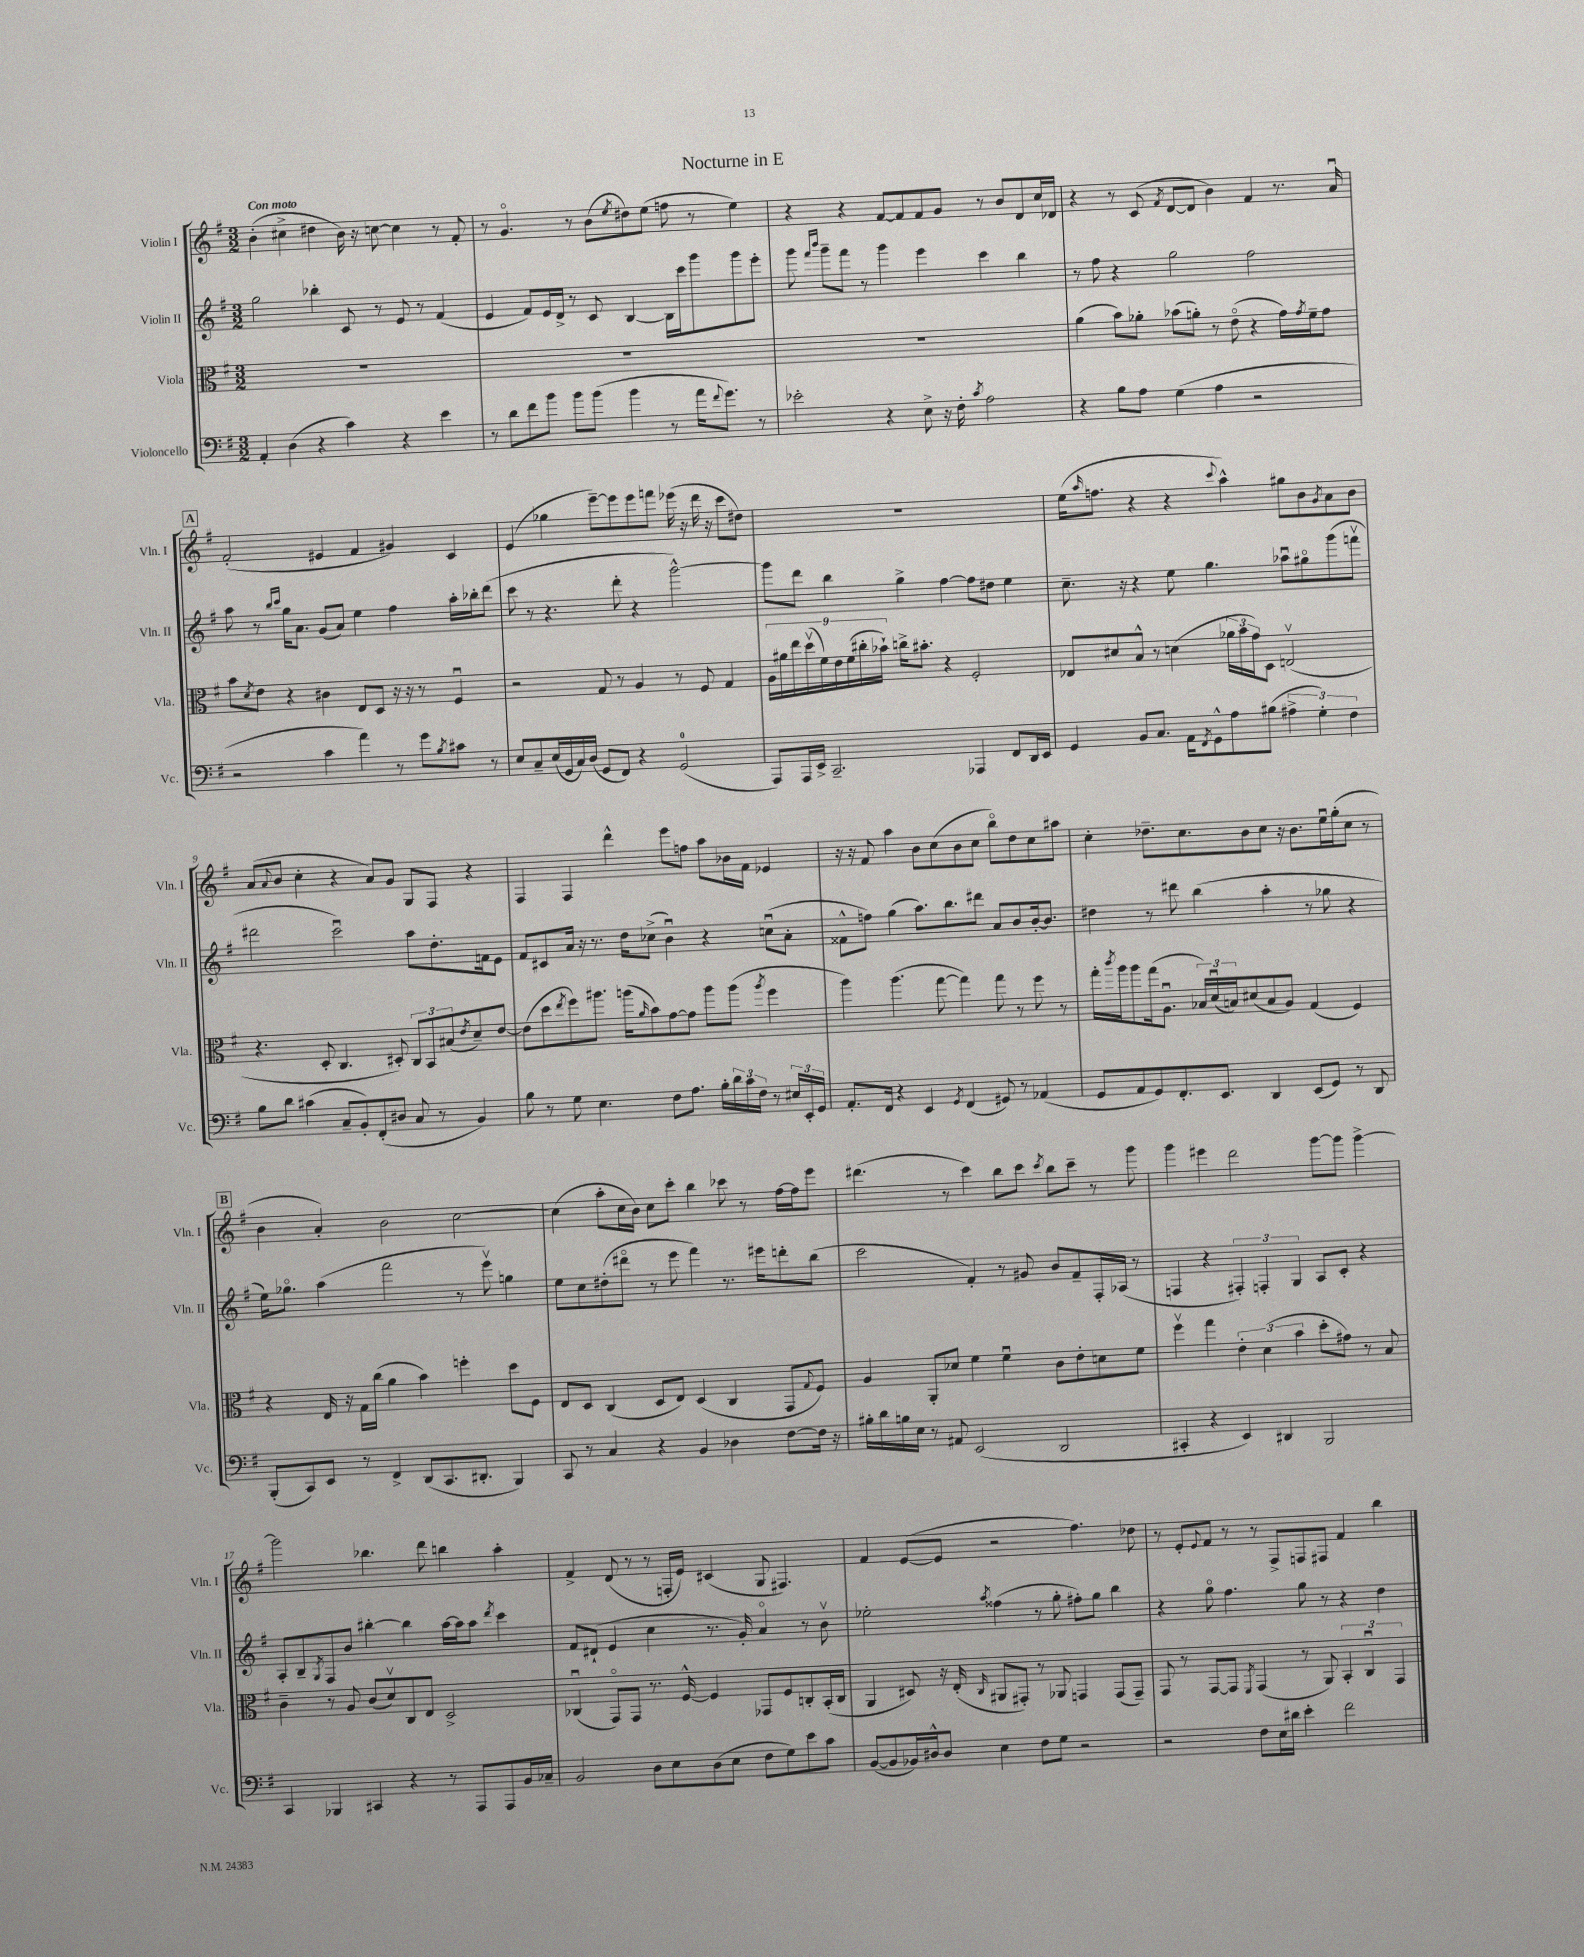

**kern	**kern	**kern	**kern
*part4	*part3	*part2	*part1
*staff4	*staff3	*staff2	*staff1
*I"Violoncello	*I"Viola	*I"Violin II	*I"Violin I
*I'Vc.	*I'Vla.	*I'Vln. II	*I'Vln. I
*clefF4	*clefC3	*clefG2	*clefG2
*k[f#]	*k[f#]	*k[f#]	*k[f#]
*M3/2	*M3/2	*M3/2	*M3/2
=1	=1	=1	=1
!	!	!	!LO:TX:a:B:t=Con moto
4AA'/	1.r	2gg\	(4b'\
(4D\	.	.	4cc#X^\
4r	.	4bb-X'\	4dd#X\
4c\)	.	8c/	16b\)
.	.	.	16r
.	.	8r	[8ccn\
4r	.	8e/	4cc\]
.	.	8r	.
4e\	.	(4f#/	8r
.	.	.	8f#'/
=2	=2	=2	=2
8r	1.r	4e/	8r
8d\L	.	.	4.g/
8f#\	.	8f#/L)	.
8b\J	.	16e/L	.
.	.	16d^/JJ	.
8b\L	.	8r	8r
(8b\J	.	8c/	(8b\L
.	.	.	8qee/
4b\	.	[4B/	8dd#X\)
.	.	.	(8ee\J
8r	.	16B\LL]	8ffn\
.	.	16ccc\J	.
16a\KL	.	8ggg\	8r
8qqf#/	.	.	.
8.g\J)	.	.	.
.	.	8ggg\	4ee\)
8r	.	8eee'\J	.
=3	=3	=3	=3
2e-X'\	1.r	8ggg\	4r
.	.	16qqfff#/LL	.
.	.	16qqbbb/JJ	.
.	.	8ggg~\L	.
.	.	8fff#\J	4r
.	.	8r	.
4r	.	4ggg\	[8f#/L
.	.	.	8f#/]
8E^\	.	4eee\	8f#/
16r	.	.	8g/J
16F#'\	.	.	.
8qc/	.	.	.
2A\	.	4ccc\	8r
.	.	.	8b/L
.	.	4bb\	8d/
.	.	.	16cc/L
.	.	.	16d-X/JJ
=4	=4	=4	=4
4r	(4a\	8r	4r
.	.	8ff#\	.
8B\L	8b\L)	4r	8r
8A\J	8a-X'\J	.	(8c/
.	.	.	8qf#/
(4G\	(8b-X\L	2gg\	[8d/L
.	8an'\J)	.	8d/J]
4A\	8r	.	4b\)
.	(8e\	.	.
2r	4r	2ff#\	4f#/
.	16g\LL)	.	8.r
.	8qg/	.	.
.	16f#~\J	.	.
.	8g\J	.	.
.	.	.	16au/
!!LO:LB:g=z
!!LO:REH:place=s1:t=A
=5	=5	=5	=5
2r	8b\L	8aa\	(2f#'/
.	8qd/	.	.
.	8e\J	8r	.
.	.	16qqbb/LL	.
.	.	16qqccc/JJ	.
.	4r	16gg\KL	.
.	.	8.a\J	.
4c\	4c#X\	(8g/L	4e#X/
.	.	8a/J)	.
4a\)	8E/L	4ee\	4f#/
.	8D/J	.	.
8r	16r	4ff#\	4g#X/)
.	16r	.	.
8g\L	8r	.	.
8qB/	.	.	.
8c#X\J	4F#u/	16aa'\LL	4c/
.	.	16bb-X'\J	.
8r	.	(8ddd\J	.
=6	=6	=6	=6
8E/L	2r	8ccc\	(4e/
8C~/	.	8r	.
(16E/L	.	4.r	4gg-X\
16GG/	.	.	.
16C/)	.	.	.
(16D/JJ	.	.	.
8GG/L	8G/	.	[8eee~\L)
8FF#/J)	8r	8ddd'\	8eee\]
4r	4A/	4r	8eee\
.	.	.	8fffn\J
(2GG/	8r	[2ggg^^\)	(16eee-X\
.	.	.	16r
.	8F#/	.	16ddd\
.	.	.	16r
.	4G/	.	8ccc\L
.	.	.	8dd#X\J)
=7	=7	=7	=7
8AAA/L)	18A\LL	8ggg\L]	1.r
.	18a#X\	.	.
.	18ee\	.	.
16AAA/L	.	8ddd\J	.
.	(18ddv\	.	.
16EE^/JJ	.	.	.
.	18f#\)	.	.
2.CC~/	.	4bb\	.
.	18e\	.	.
.	(18f#\	.	.
.	18cc#X'\	.	.
.	18b-X`\JJ)	.	.
.	16ccn^\KL	4gg^\	.
.	8.b#X'\J	.	.
.	4r	[4ff#\	.
4AAA-X/	2F#'/	8ff#\L]	.
.	.	8dd#X\J	.
8FF#/L	.	4ee\	.
16DD/L	.	.	.
16EE/JJ	.	.	.
=8	=8	=8	=8
4GG/	8E-X/L	8.cc~\	(16ee\KL
.	.	.	16qqaa/
.	.	.	8.ffn\J
.	8d#X/	.	.
.	.	16r	.
8BB/L	8B^^/J	4r	4r
8.C/J	8r	.	.
.	(4dn\	8ee\	4r
16AA\KL	.	.	.
8qFF#/	.	.	.
8GG^^\	.	4.gg\	.
.	.	.	8qqccc/
8A\	24a-X\LL	.	4aa^^\)
.	24b\	.	.
.	24g\J)	.	.
(8B#X\J	8D\J	.	.
6A#X^\	(2Env/	8aa-Xu\L	8gg#X\L
.	.	8gg#X\	8b\
6G'\)	.	.	.
.	.	.	8qg/
.	.	(8ggg\	8a\
6F#\	.	.	.
.	.	8fffnv\J	8b\J
!!LO:LB:g=z
=9	=9	=9	=9
8B\L	4.r	2ddd#X\	(8a/L
.	.	.	8qqa/
8d\J	.	.	8b/J
(4c#X\	.	.	4cc'\
.	8D'/	.	.
8C~/L	4.C/	2cccu\)	4r
8BB'/)	.	.	.
(8FF#'/	.	.	8a/L)
8D#X/J	8D#X'/)	.	8g/J
8C/	12C/L	8aa\L	8G/L
.	12BB/	.	.
8r	.	8.dd'\	8F#/J
.	(12B#X/	.	.
.	8qe/	.	.
4BB/)	8d~/)	.	4r
.	.	16fn\k	.
.	[8e/J	8e\J	.
=10	=10	=10	=10
8B\	(8e\L]	8f#/L	4F#/
8r	8dd\	8c#X/	.
.	8qee/	.	.
8G\	8ff#\)	16a/Jk	4F#/
.	.	16r	.
4.E\	8.aa#X\J	8.r	.
.	.	.	4ddd^^\
.	(16aan\KL	16dd\KL	.
.	16qqa/	.	.
.	8b\)	(8cc-X^\J	.
8F#\L	[8g\	4bu\)	8eee\L
8.A\J	8g\J]	.	8ffn\J
.	8aa\L	4r	8aa\L
16B'\LL	.	.	.
24d\	(8aa\J	.	16b-X\L
24c\	.	.	.
.	.	.	16f#\JJ
24F#\JJ	.	.	.
.	8qaa/	.	.
8r	4ff#\	(8ccnu\L	4e-X/
24E#X/LL	.	8a'\J	.
24EE'/	.	.	.
24GG/JJ	.	.	.
=11	=11	=11	=11
8.AA'/L	4aa\)	8f##X^^\L	16r
.	.	.	16r
.	.	8ffn\J)	8f#/
16FF#/Jk	.	.	.
4r	(4.aa\	(4gg\	4aa\
4EE/	.	8.aa\L)	8b\L
.	[8gg\	.	(8cc\
.	.	8.bb\	.
8qGG/	.	.	.
(4FF#/	4gg\])	.	8b\
.	.	8ddd#X\J	8cc\J
8GG#X/)	8gg\	8a/L	8bb\L)
8r	8r	8b/	8dd\
(4AA-X/	8ff#\	[16b'/k	8cc\
.	.	8.b/J]	.
.	8r	.	8aa#X\J
=12	=12	=12	=12
8GG/L	16gg'\LL	4dd#X\	4cc'\
.	8qccc/	.	.
.	16aa\J	.	.
8AA/	8aa\	.	.
8GG/)	(16gg\k	8r	8.dd-X~\L
.	8.Au\J	.	.
8.FF#'/	.	8ddd#X\	.
.	.	.	8.cc\
.	24B-X/LL)	(4bb\	.
.	(24du/	.	.
8.EE/J	.	.	.
.	24Bn/J)	.	.
.	(8d#X/	.	8b\
4DD/	8B/	4aa'\	8cc\J
.	8A/J)	.	16r
.	.	.	8.b\L
(8EE/L	(4G/	8r	.
8GG/J)	.	8gg-X\	16eeu\L
.	.	.	(16gg'\J
8r	4F#/)	4r	8cc\J
8DD/	.	.	8r
!!LO:LB:g=z
!!LO:REH:place=s1:t=B
=13	=13	=13	=13
(8BBB'/L	4r	16ee\KL)	4b\
.	.	8.gg-X\J	.
8CC/)	.	.	.
8EE/J	16E/	(4aa\	4a'/)
.	16r	.	.
8r	16G\LL	.	.
.	(16cc\JJ	.	.
4FF#^/	4a\	2fff#\	2b\
(8DD/L	4b\)	.	.
8.CC/	.	.	.
.	4ffn'\	8r	[2cc\
8.DD#X'/J	.	.	.
.	.	8eeev\)	.
4BBB/)	8dd\L	4ggn\	.
.	8F#\J	.	.
=14	=14	=14	=14
8CC/	8E/L	8ee\L	(4cc\]
8r	8D/J	8cc\	.
4C/	(4C/	(8dd#X'\	8aa'\L
.	.	8ddd#X\J	16cc\L
.	.	.	16b\JJ)
4r	8D/L	8r	8cc\L
.	8E/J)	8eee\	8ccc'\J
4BB/	(4D/	4fff#\)	4bb\
4D-X\	4C/	8.r	8ccc-X\
.	.	.	8r
.	.	16eee#X\KL	.
[8F#\L	8GG/L	8dddn'\	[16ff#\LL
.	.	.	16ff#\J]
.	8qqG/	.	.
16F#\Jk]	8F#/J)	(8bb\J	8eee\J
16r	.	.	.
=15	=15	=15	=15
16B#X'\LL	4A/	2ccc\	(4.ddd#X\
16d\	.	.	.
16Bn\	.	.	.
16E\JJ	.	.	.
8r	8AA'/L	.	.
8AA#X/	8d-X/J	.	8r
(2EE/	4f#\	4f#'/)	4ccc\)
.	4f#u\	8r	8bb\L
.	.	8g#X/	8ccc\J
.	.	.	8qccc/
2DD/	8c\L	8b/L	8bb\L
.	8e'\	8f#~/	8ccc~\J
.	8dn\	16F#'/L	8r
.	.	(16A-X/JJ	.
.	8f#\J	8r	8ggg\
=16	=16	=16	=16
4CC#X'/	4ff#v\	4Fn/	4ggg\
4r	4gg\	4r	4eee#X\
4EE/)	6e'\	6F#X'/)	2ddd\
.	(6d\	6Fn'/	.
4DD#X/	.	.	.
.	6b\	6G/	.
2BBB/	8dd'\L	8A/L	[8ggg\L
.	8g#X\J)	8c'/J	8ggg\J]
.	8r	4r	[4ggg^\
.	8B/	.	.
!!LO:LB:g=z
=17	=17	=17	=17
4CC/	4c~\	8A'/L	2ggg\]
.	.	8B~/	.
.	.	8qG/	.
4BBB-X/	8r	8F#/	.
.	8A/	8b/J	.
4CC#X/	(8c/L	[4bb#X'\	4.bb-X\
.	8dv/)	.	.
4r	8C/	4bb#\]	.
.	8E/J	.	8ddd\
8r	2D^/	[16aa\LL	4bbn\
.	.	16aa\J]	.
8AAA/L	.	8aa\J	.
.	.	8qddd/	.
8AAA/	.	4ccc\	4aa'\
16BB/L	.	.	.
16C-X~/JJ	.	.	.
=18	=18	=18	=18
2BB/	(4C-Xu/	8f#/L	4f#^/
.	.	(8d#X`/J	.
.	8GG/L)	4e/	(8d/
.	8GG/J	.	8r
8D\L	8.r	4cc\	8r
8E\	.	.	16Fn'/LL
.	[16F#^^/	.	16e/JJ)
(8D\	4F#/]	8.r	(4c#X/
8E\J	.	.	.
.	.	16g'/)	.
8F#\L	8GG-X/L	4a/	8G/
8G\)	8F#/	.	4.F#X/)
8e\	8Cn'/	8r	.
8c\J	(16BB'/L	8bv\	.
.	16C/JJ	.	.
=19	=19	=19	=19
([8BB/L	4AA/	2ee-X'\	4f#/
8BB/]	.	.	.
16BB-X/L)	8D#X/)	.	([8e/L
16D#X^^/J	.	.	.
8D#/J	16r	.	8e/J]
.	(16E'/	.	.
.	16qqC/	8qaa/	.
4E\	8AA#X/L	(4ff##X\	2r
.	8GG#X'/J)	.	.
8F#\L	8r	8r	.
8G\J	8AA-X/	8gg'\	.
2r	4GGn/	8ff#X'\L)	4.ff#\)
.	.	8gg\J	.
.	(8GG/L	4bb\	.
.	8GG~/J)	.	8dd-X\
=20	=20	=20	=20
2r	8GG/	4r	8r
.	8r	.	8e'/L
.	.	.	8qqe/
.	[8GG/L	8gg\	8f#/J
.	8GG/J]	4.ff#\	8r
.	8qFF#/	.	.
8F#\L	(4GG/	.	8r
16E\L	.	.	8F#^/L
16d#X\JJ	.	.	.
4e'\	8r	8gg\	8Fn/
.	8AA/)	8r	8F#X/J
2f#\	6BB'/	4r	4f#/
.	6Cu/	.	.
.	.	4dd\	4bb\
.	6GG/	.	.
==	==	==	==
*-	*-	*-	*-
